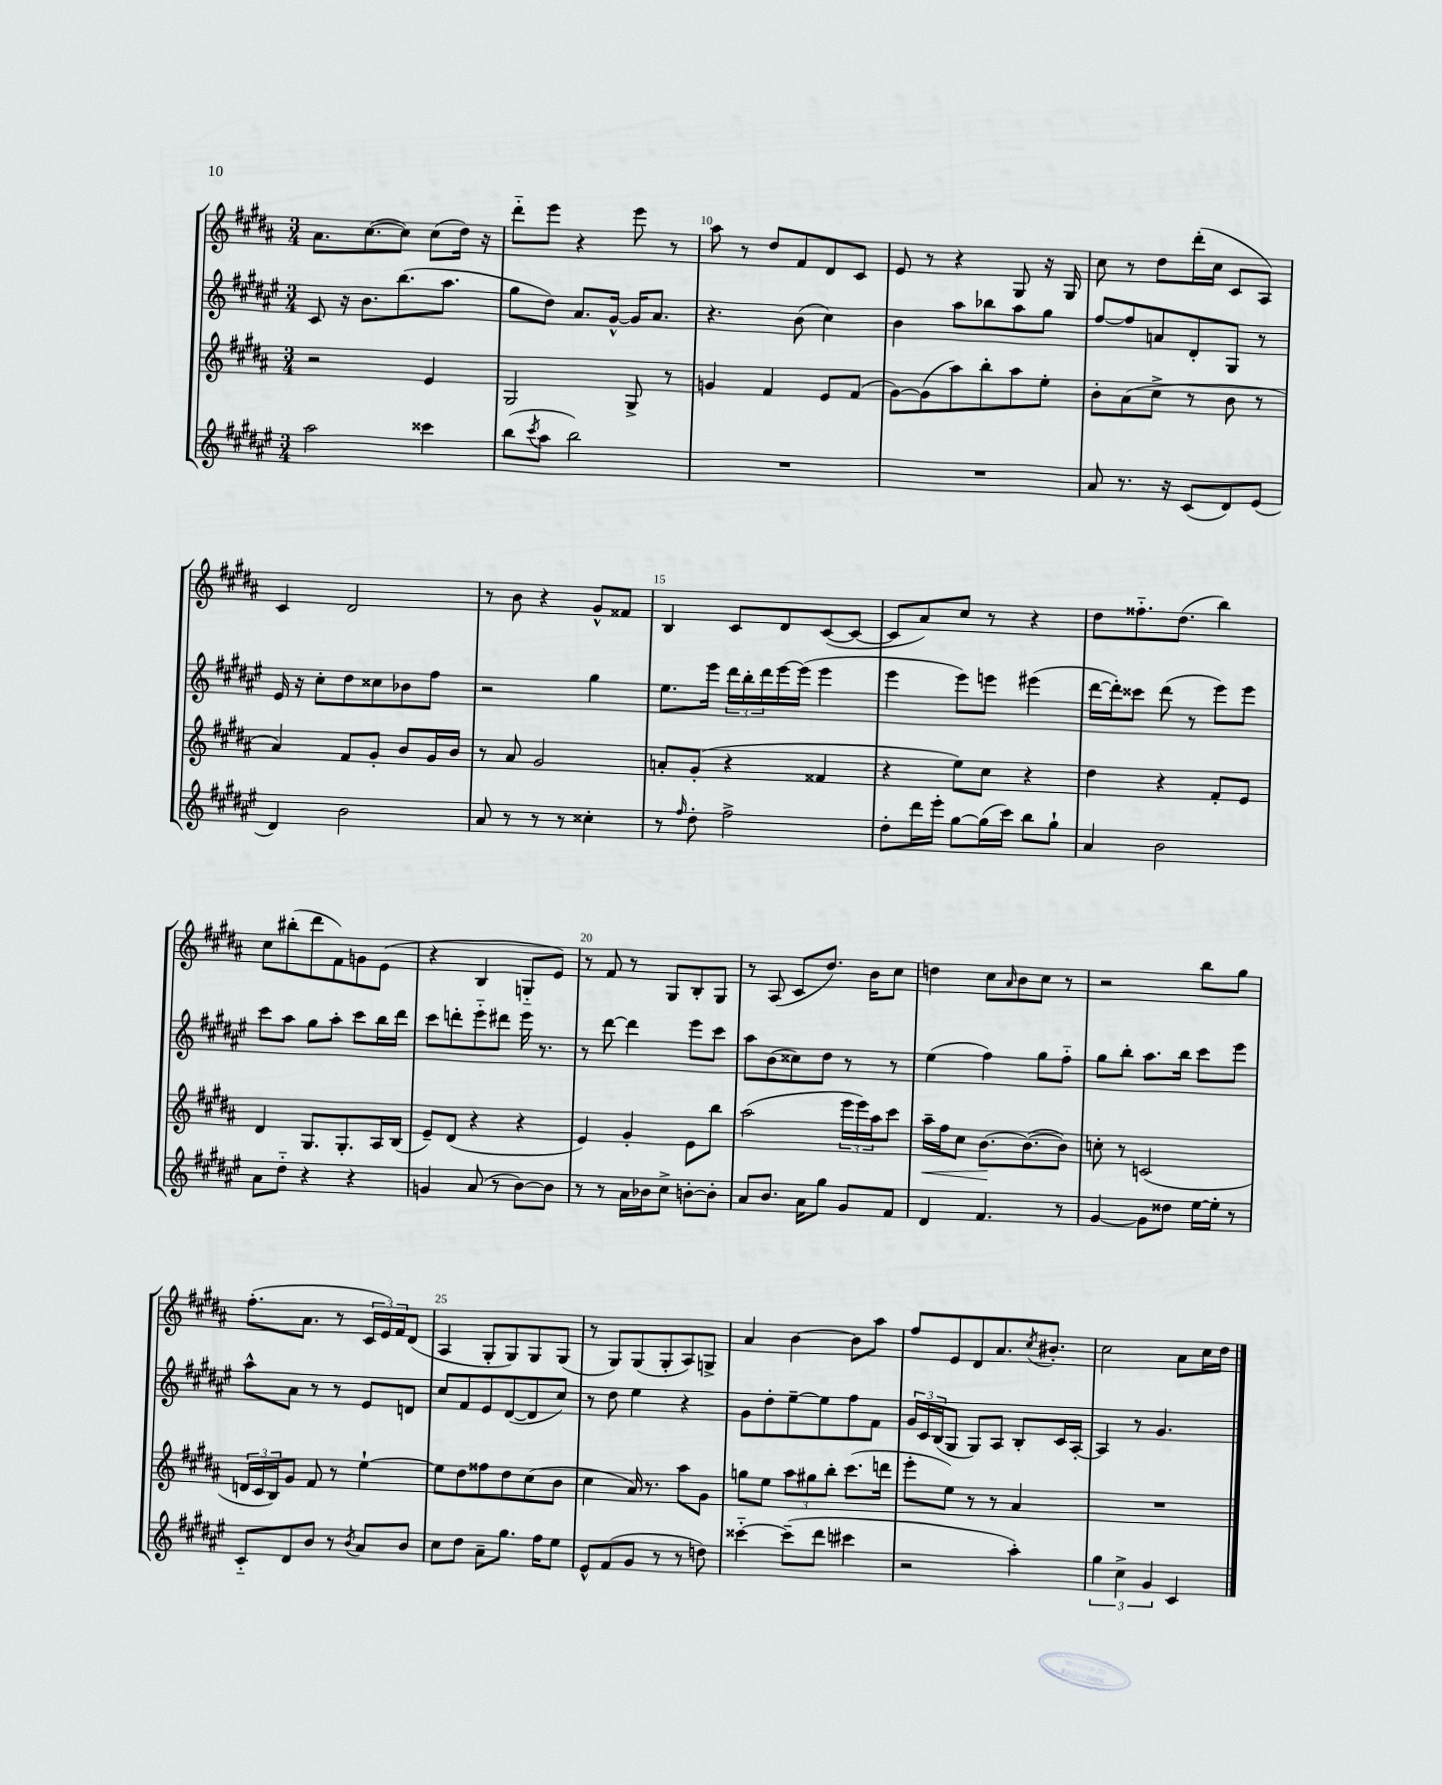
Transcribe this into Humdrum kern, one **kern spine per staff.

**kern	**kern	**kern	**kern
*staff4	*staff3	*staff2	*staff1
*clefG2	*clefG2	*clefG2	*clefG2
*k[f#c#g#d#a#e#]	*k[f#c#g#d#a#]	*k[f#c#g#d#a#e#]	*k[f#c#g#d#a#]
*M3/4	*M3/4	*M3/4	*M3/4
2aa#	2r	8c#	8.a#
.	.	16r	.
.	.	8.b	([8.cc#
.	.	(8.bb	8cc#])
4ccc##	4e	.	(8cc#
.	.	8.aa#	.
.	.	.	16dd#)
.	.	.	16r
=	=	=	=
(8bb	2G#	8gg#	8ddd#'~
8qccc#	.	.	.
8aa#	.	8dd#)	8eee
2bb)	.	8.a#	4r
.	.	[16g#^^	.
.	8G#^	16g#]	8eee
.	.	8.a#	.
.	8r	.	8r
=	=	=	=
2.r	4g	4.r	8aa#
.	.	.	8r
.	4f#	.	8dd#
.	.	(8b	8f#
.	8e	4cc#)	8d#
.	(8f#	.	8c#
=	=	=	=
2.r	[8g#)	4b	8e
.	(8g#]	.	8r
.	8aa#)	8aa#	4r
.	8bb'	8bb-	.
.	8aa#	8aa#	8G#
.	8ee'	8gg#	16r
.	.	.	16G#
=	=	=	=
8a#	8b'	[8ff#	8cc#
8.r	(8a#	8ff#]	8r
.	8cc#^	8a	8dd#
16r	.	.	.
(8c#	8r	8d#'	(16ddd#'
.	.	.	16cc#
8d#)	8b	8G#	8c#
(8e#	8r	8r	8A#)
=	=	=	=
4d#)	4a#)	16e#	4c#
.	.	16r	.
.	.	8cc#'	.
2b	8f#	8dd#	2d#
.	8g#'	8cc##	.
.	8b	8b-	.
.	16g#	8ff#	.
.	16b	.	.
=	=	=	=
8a#	8r	2r	8r
8r	8a#	.	8b
8r	2g#	.	4r
8r	.	.	.
4cc##'	.	4gg#	8g#^^
.	.	.	8f##
=	=	=	=
8r	8a'	8.ee#	4B
16qqff#	.	.	.
8dd#'	(8g#'	.	.
.	.	16eee#	.
2ff#^	4r	24ddd#	8c#
.	.	24bb'	.
.	.	24ddd#	.
.	.	[16eee#	8d#
.	.	(16eee#]	.
.	4f##	4eee#	([8c#
.	.	.	8c#_
=	=	=	=
8dd#'	4r	4eee#	8c#]
16ddd#	.	.	8a#)
16eee#'	.	.	.
[8gg#	8ee)	8eee#)	8cc#
(16gg#]	8cc#	8eee	8r
16ccc#)	.	.	.
8bb	4r	(4eee#	4r
8gg#`	.	.	.
=	=	=	=
4a#	4dd#	[16ddd#	8dd#
.	.	16ddd#'])	.
.	.	8ccc##	8.ff##'~
2b	4r	(8ddd#	.
.	.	.	(8.dd#
.	.	8r	.
.	8f#'	8eee#)	4bb)
.	8e	8eee#	.
=	=	=	=
8a#	4d#	8ccc#	8cc#
8dd#'~	.	8aa#	(8bb#'
4r	8.G#	8gg#	8ddd#
.	.	8aa#'	8f#)
.	8.G#'	.	.
4r	.	8ccc#	8g
.	16A#	16bb	(8e
.	(16B	16ddd#	.
=	=	=	=
4g	8e~)	8ccc#	4r
.	(8d#	8ddd'	.
(8a#	4r	8eee#'~	4B
8r	.	8ddd#	.
[8b)	4r	16eee#	8G'~
.	.	8.r	.
8b]	.	.	8e)
=	=	=	=
8r	4e)	8r	8r
8r	.	[8ddd#	8f#
16a#	4g#'	4ddd#]	8r
16b-	.	.	.
8cc#^	.	.	8G#
[8b'	8e	8eee#	8B'
8b']	8bb	8ccc#	8G#
=	=	=	=
8a#	(2aa#	8aa#	8r
8.b	.	(8b	(8A#
.	.	8cc##)	8c#
16a#	.	.	.
8gg#	.	8dd#	8.dd#)
8g#	24eee	8r	.
.	24eee)	.	.
.	.	.	16b
.	24aa#	.	.
8f#	8ccc#	8r	8cc#
=	=	=	=
4d#	16aa#~	(4ee#	4dd
.	16ff#	.	.
.	8cc#	.	.
4.f#	[8.b	4ff#)	8cc#
.	.	.	16qqa#
.	.	.	8b
.	(8.b_	.	.
.	.	8gg#	8cc#
8r	8b])	8ff#'~	8r
=	=	=	=
[4g#	8cc'	8gg#	2r
.	8r	8bb'	.
8g#]	(2c	8.aa#	.
8dd##	.	.	.
.	.	16bb	.
[16ee#	.	8ccc#	8bb
16ee#']	.	.	.
8r	.	8eee#	8gg#
=	=	=	=
8c#'~	24d	8aa#^^	(8.ff#'
.	24c#	.	.
.	24B)	.	.
8d#	8g#	8a#	.
.	.	.	8.a#
8b	8f#	8r	.
8r	8r	8r	8r
8qb	.	.	.
8a#	[4ee`	8e#	24c#
.	.	.	24e)
.	.	.	24f#
8b	.	8d	(8d#
=	=	=	=
8cc#	8ee]	8cc#	4A#
8dd#	8dd#	8f#	.
8a#~	8ff##	8e#	8G#'
8.gg#	8dd#	([8d#	8G#)
.	(8cc#	8d#]	8G#
16ff#	.	.	.
8ee#	8b	8cc#)	(8G#
=	=	=	=
8e#^^	4cc#	8r	8r
(8f#	.	8dd#	8G#)
8g#	16a#)	4ee#	(8G#
.	8.r	.	.
8r	.	.	8G#'
8r	8aa#	4r	8A#)
8dd)	8g#	.	8G^
=	=	=	=
[4ccc##'~	8gg	8g#	4a#
.	8ee	8dd#'	.
(8ccc##~]	12aa#	[8ee#~	[4b
.	12gg#	.	.
8ddd#	.	8ee#]	.
.	12bb'	.	.
4ccc#	(8.ccc#	8ff#	8b]
.	.	8f#	8aa#
.	16ddd	.	.
=	=	=	=
2r	8eee'	24g#	8ff#
.	.	24c#	.
.	.	(24B	.
.	8ee)	8G#	8e
.	8r	8G#)	8d#
.	8r	8A#	8.a#
4aa#')	4a#	8B'	.
.	.	.	8qcc#
.	.	.	8.b#'
.	.	16c#	.
.	.	[16A#'	.
=	=	=	=
6gg#	2.r	4A#]	2cc#
6cc#^	.	.	.
.	.	8r	.
6g#	.	.	.
.	.	4.g#	.
4c#	.	.	8a#
.	.	.	16cc#
.	.	.	16dd#
==	==	==	==
*-	*-	*-	*-
